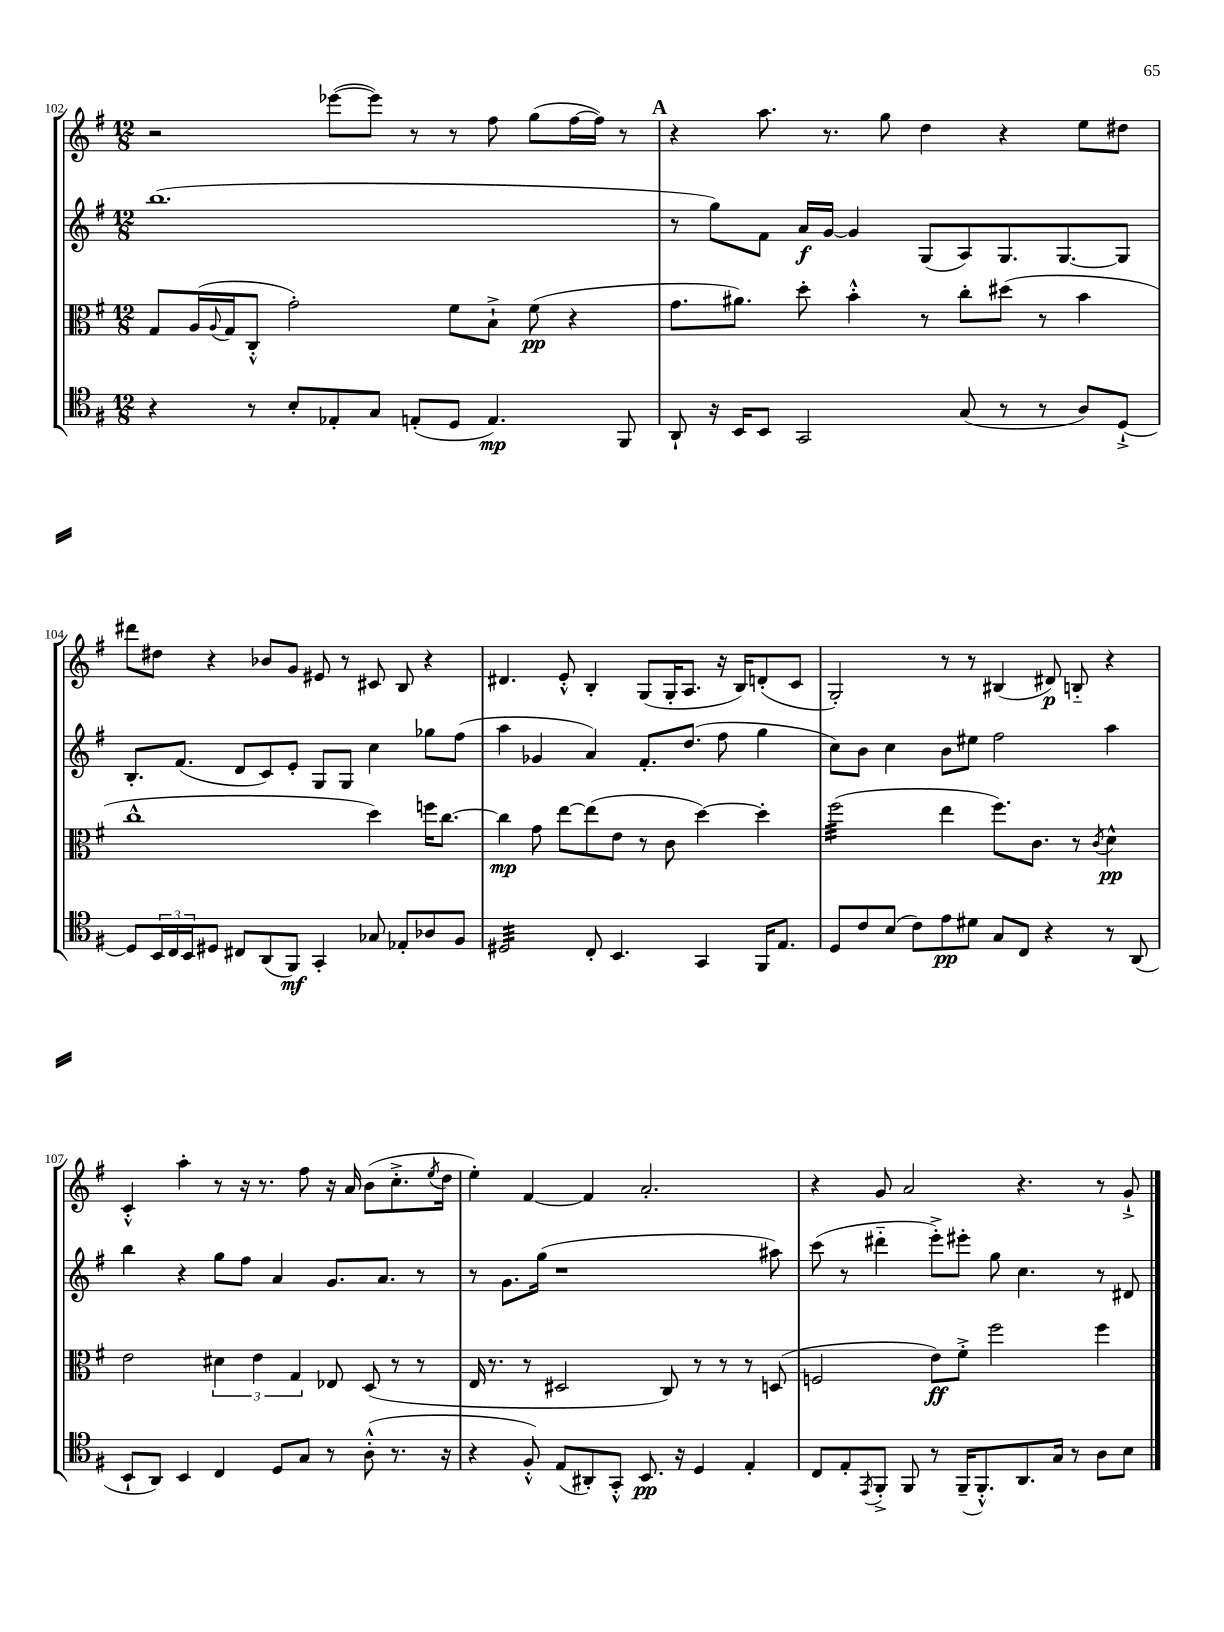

**kern	**kern	**kern	**kern
*staff4	*staff3	*staff2	*staff1
*clefC4	*clefC3	*clefG2	*clefG2
*k[f#]	*k[f#]	*k[f#]	*k[f#]
*M12/8	*M12/8	*M12/8	*M12/8
4r	8G	(1.bb	2r
.	(16A	.	.
.	8qqA	.	.
.	16G	.	.
8r	8C'^^	.	.
8B'	2g')	.	.
8E-'	.	.	([8eee-
8G	.	.	8eee-])
(8E'	.	.	8r
8D	8f#	.	8r
4.E)	8B`^	.	8ff#
.	(8f#	.	(8gg
.	4r	.	[16ff#
.	.	.	16ff#])
8FF#	.	.	8r
=	=	=	=
8AA`	8.g	8r	4r
16r	.	8gg)	.
16BB	8.a#)	.	.
8BB	.	8f#	8.aa
2GG	8dd'	16a	.
.	.	[16g	8.r
.	4b'^^	4g]	.
.	.	.	8gg
.	8r	(8G	4dd
(8G	8cc'	8A)	.
8r	(8dd#	8.G	4r
8r	8r	.	.
.	.	[8.G	.
8A)	4b	.	8ee
[8D`^	.	8G]	8dd#
=	=	=	=
8D]	1cc^^	8.B'	8ddd#
24BB	.	.	8dd#
24C	.	.	.
.	.	(8.f#	.
24BB	.	.	.
8D#	.	.	4r
8C#	.	8d	.
(8AA	.	8c)	8b-
8FF#)	.	8e'	8g
4GG'	.	8G	8e#
.	.	8G	8r
8G-	4dd)	4cc	8c#
8E-'	.	.	8B
8A-	16ff	8gg-	4r
.	[8.cc	.	.
8F#	.	(8ff#	.
=	=	=	=
2D#	4cc]	4aa	4.d#
.	8g	4g-	.
.	[8ee	.	8e'^^
8C'	(8ee]	4a)	4B'
4.BB	8e	.	.
.	8r	8.f#'	(8G
.	8c	.	16G'
.	.	(8.dd	8.A
4GG	[4dd)	.	.
.	.	8ff#	16r
.	.	.	16B)
16FF#	4dd']	4gg	(8d'
8.E	.	.	.
.	.	.	8c
=	=	=	=
8D	(2ff#	8cc)	2G')
8c	.	8b	.
(8B	.	4cc	.
8c)	.	.	.
8e	4ee	8b	8r
8d#	.	8ee#	8r
8G	8.ff#)	2ff#	(4B#
8C	.	.	.
.	8.c	.	.
4r	.	.	8d#)
.	8r	.	8B'~
.	8qc	.	.
8r	4d^^	4aa	4r
(8AA	.	.	.
=	=	=	=
8BB`	2e	4bb	4c'^^
8AA)	.	.	.
4BB	.	4r	4aa'
4C	6d#	8gg	8r
.	.	8ff#	16r
.	6e	.	.
.	.	.	8.r
8D	.	4a	.
.	6G	.	.
8G	.	.	8ff#
8r	8E-	8.g	16r
.	.	.	16a
(8A'^^	(8D	.	(8b
.	.	8.a	.
8.r	8r	.	8.cc'^
.	8r	8r	.
.	.	.	8qee
16r	.	.	16dd
=	=	=	=
4r	16E	8r	4ee')
.	8.r	.	.
.	.	8.g	.
8F#'^^)	8r	.	[4f#
.	.	(16gg	.
(8E	2D#	1r	.
8AA#')	.	.	4f#]
8GG'^^	.	.	.
8.BB	.	.	2.a'
.	8C)	.	.
16r	.	.	.
4D	8r	.	.
.	8r	.	.
4E'	8r	.	.
.	(8D	8aa#)	.
=	=	=	=
8C	2F	(8ccc	4r
8E'	.	8r	.
8qEE	.	.	.
8FF#'^	.	4ddd#'~	8g
8FF#	.	.	2a
8r	8e)	8eee'^)	.
(16FF#~	8f#'^	8eee#'	.
8.FF#'^^)	.	.	.
.	2ff#	8gg	.
8.AA	.	4.cc	4.r
16G	.	.	.
8r	.	.	.
8A	4ff#	8r	8r
8B	.	8d#	8g`^
==	==	==	==
*-	*-	*-	*-
